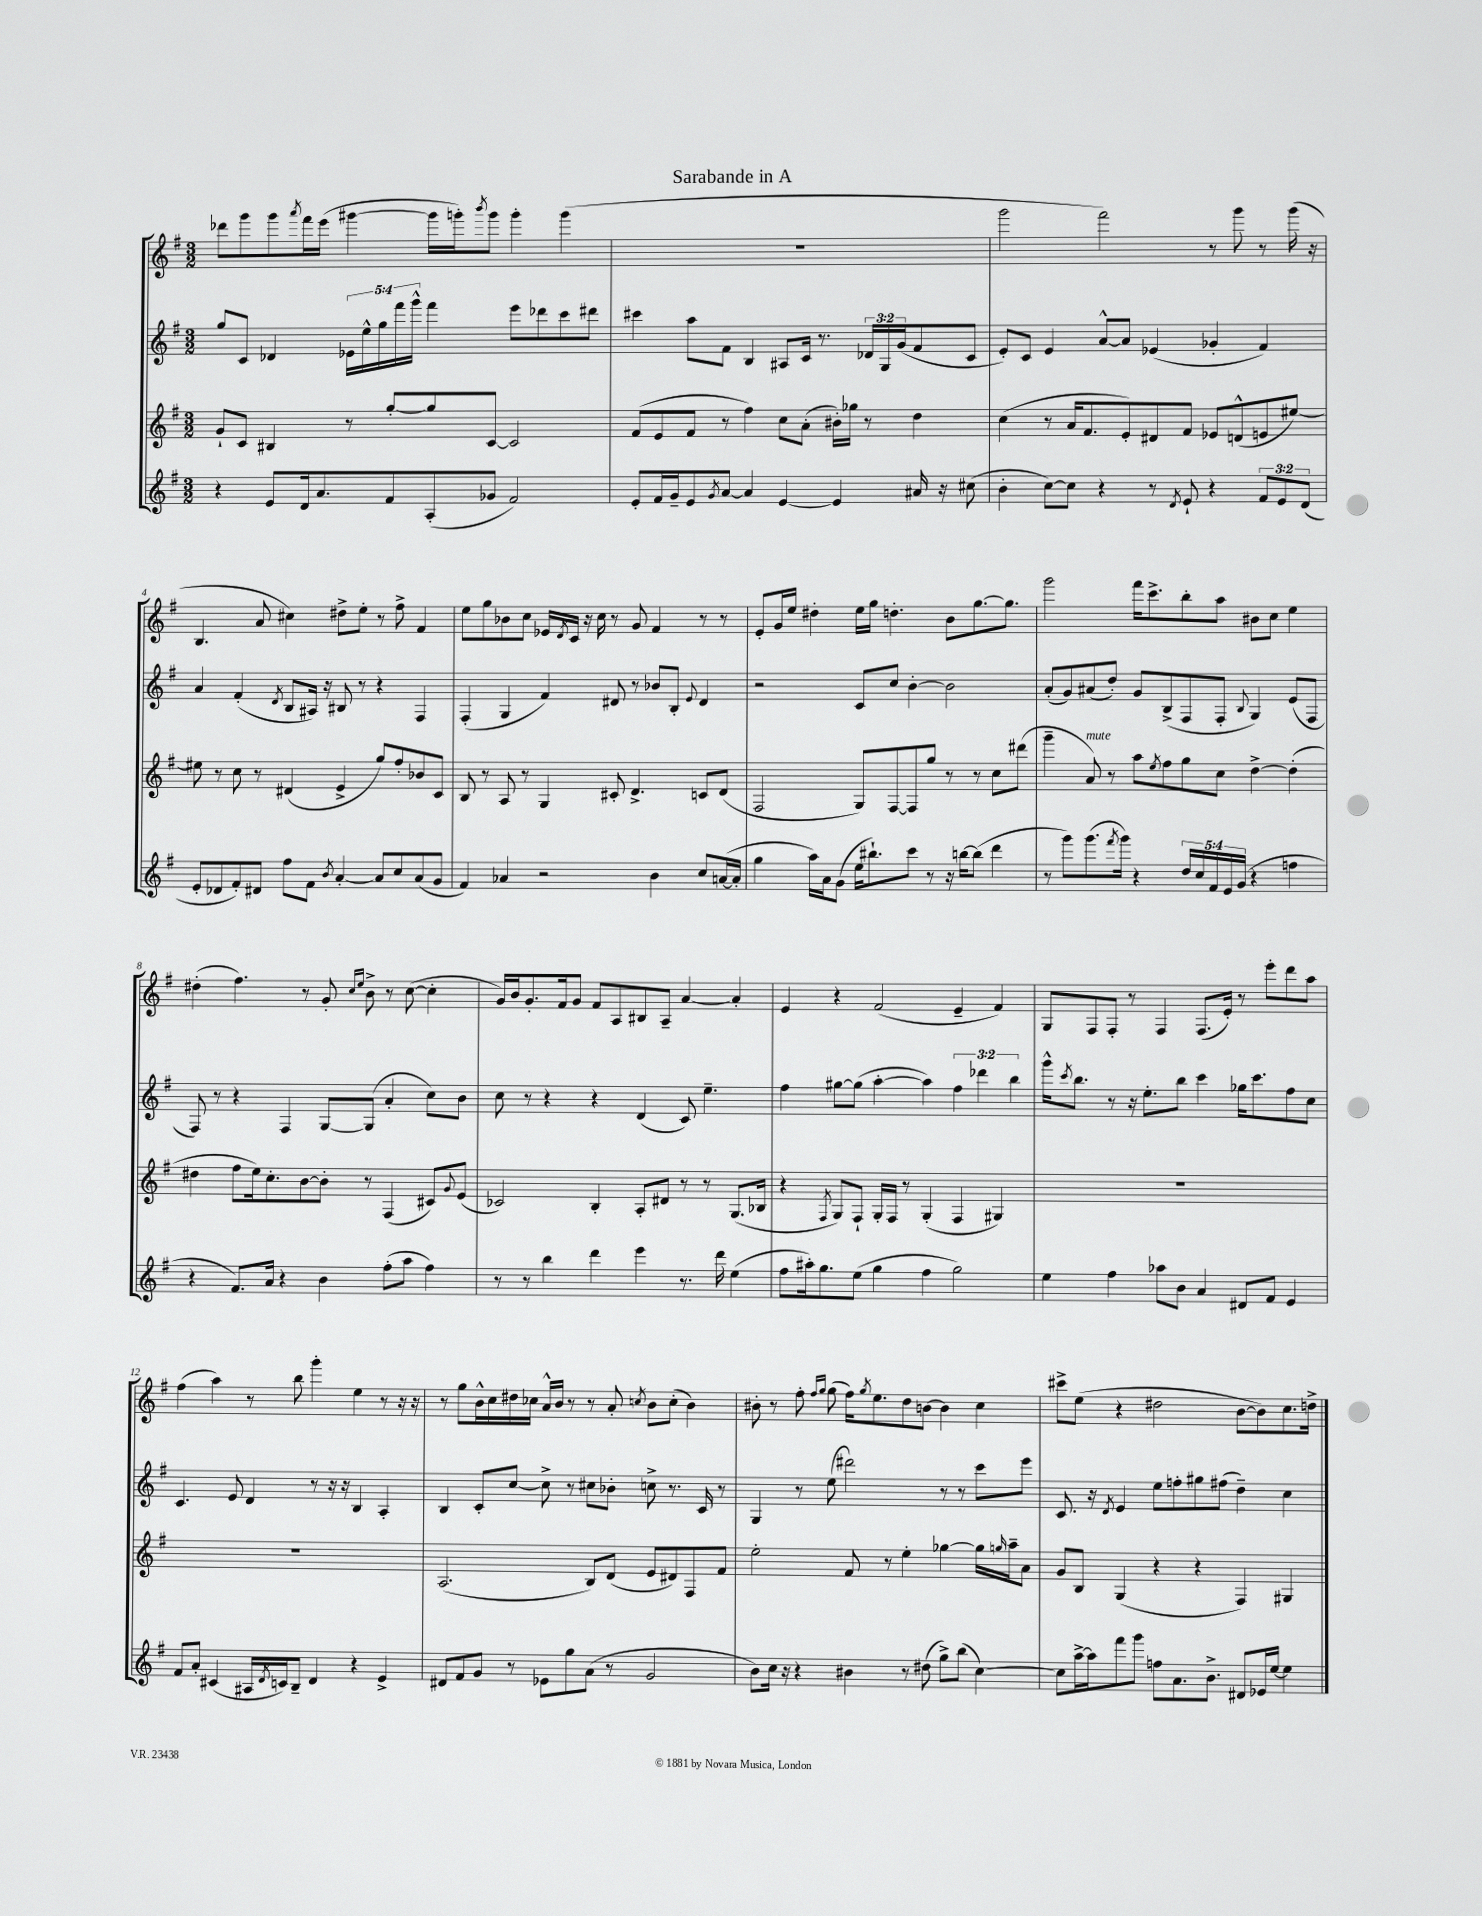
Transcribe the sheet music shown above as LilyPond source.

\header { title = "Sarabande in A" }
<<
\new StaffGroup <<
\new Staff = "s0" {
    \clef treble \key g \major \numericTimeSignature \time 3/2
    des'''8 g'''8 g'''8 \acciaccatura { a'''8 } fis'''16 e'''16( gis'''4~ gis'''16 g'''16-.) \acciaccatura { b'''8 } g'''8 g'''4-. g'''4( |
    R1. |
    g'''2 fis'''2) r8 g'''8 r8 g'''16( r16 |
    b4. a'8 cis''4) dis''8-> e''8-. r8 fis''8-> fis'4 |
    e''8 g''8 bes'8 c''8 ees'16 \acciaccatura { d'8 } c'16 r16 c''16 r8 g'8 fis'4 r8 r8 |
    e'8-. g'16 e''16 dis''4-. e''16 g''16 d''4.-. b'8 g''8.~ g''8. |
    g'''2 fis'''16 c'''8.-> b''8-. a''8 bis'8 c''8 e''4 |
    dis''4-.( fis''4.) r8 g'8-. \grace { c''16 e''16 } b'8-> r8 c''8~( c''4-. |
    g'16) b'16 g'8.-. fis'16 g'8 fis'8 a8 bis8 a8-- a'4~ a'4-. |
    e'4 r4 fis'2( e'4-- fis'4) |
    g8 fis8 fis8-. r8 fis4 fis8.( e'16-.) r8 e'''8-. d'''8 a''8 |
    fis''4( a''4) r8 b''8 g'''4-. e''4 r8 r16 r16 |
    r8 g''8 b'16-^ c''16 dis''16 ces''16 a'16-^ b'16 r8 r8 a'8-. \acciaccatura { c''8 } b'8 c''8-.( b'4) |
    bis'8-. r8 fis''8-. \grace { fis''16 g''16 } g''8( fis''16) \acciaccatura { g''8 } e''8. d''8 b'8~ b'4 c''4 |
    cis'''8-> e''8( r4 dis''2 b'8~ b'8) c''8. d''16-> \bar "|." |
}
\new Staff = "s1" {
    \clef treble \key g \major \numericTimeSignature \time 3/2 \override Staff.TupletNumber.text = #tuplet-number::calc-fraction-text
    g''8 c'8 des'4 \tuplet 5/4 { ees'16 e''16-^ g''16 fis'''16 g'''16-^ } fis'''4 e'''8 des'''8 c'''8 dis'''8 |
    cis'''4 a''8 fis'8 b4 ais8 c'16 r8. \tuplet 3/2 { des'16 g16 g'16( } fis'8 c'8 |
    e'8-.) c'8 e'4 a'8~-^ a'8 ees'4( ges'4-. fis'4) |
    a'4 fis'4-.( \acciaccatura { d'8 } b8 ais16) r16 bis8 r8 r4 fis4 |
    fis4-.( g4 fis'4) dis'8 r8 bes'8 b8-. \appoggiatura { e'8 } dis'4 |
    r2 c'8 c''8 b'4~-. b'2 |
    a'8-.( g'8) ais'8( d''8-.) g'8 b8->( fis8 fis8-. \appoggiatura { b8 } g4) e'8( fis8 |
    fis8) r8 r4 fis4 g8~ g8( a'4-. c''8) b'8 |
    c''8 r8 r4 r4 d'4( c'8) e''4.-- |
    fis''4 gis''8~ gis''8( a''4~-. a''4) \tuplet 3/2 { fis''4 des'''4 b''4 } |
    g'''16-^ \acciaccatura { c'''8 } b''8. r8 r16 e''8.-. b''8 c'''4 ges''16 c'''8. fis''8 c''8 |
    c'4. e'8 d'4 r8 r16 r16 b4 a4-. |
    b4 c'8-. c''8~ c''8-> r8 cis''8 bes'8-. c''8-> r8. c'16 r8 |
    g4 r8 e''8( dis'''2) r8 r8 c'''8 e'''8 |
    c'8. r16 \acciaccatura { d'8 } e'4 e''8 f''8-. gis''8 fis''8( d''4--) c''4 \bar "|." |
}
\new Staff = "s2" {
    \clef treble \key g \major \numericTimeSignature \time 3/2
    g'8-! c'8 bis4 r8 g''8~-. g''8 c'8~ c'2 |
    fis'8( e'8 fis'8 r8 fis''4) c''8 a'8-.( bis'16-.) ges''16 r8 d''4 |
    c''4( r8 a'16 fis'8. e'8-.) dis'8 fis'8 ees'8 d'8-^( e'8 eis''8~) |
    eis''8 r8 c''8 r8 dis'4( e'4-> g''8) fis''8-. bes'8 c'8 |
    b8 r8 a8 r8 g4 cis'8-. d'4.-> c'8 d'8( |
    fis2 g8) fis8~ fis8 g''8 r8 r8 c''8 dis'''8( |
    g'''4-- a'8^\markup { \italic "mute" }) r8 a''8 \acciaccatura { e''8 } fis''8 g''8 c''8 d''4~-> d''4-.( |
    dis''4 fis''8 e''16) c''8.-. b'8~ b'8-. r8 fis4( cis'8) \appoggiatura { g'8 } e'8( |
    ces'2) b4-. a8-. dis'8 r8 r8 g8.( bes16 |
    r4 \acciaccatura { fis8 } g8) fis8-! g16-. fis16 r8 g4-.( fis4 gis4) |
    R1. |
    R1. |
    a2.( b8) d'8( e'8 dis'8) fis8 fis'8 |
    e''2-. fis'8 r8 e''4-. ges''4~ ges''16 \grace { g''16 } a''16-- a'8 |
    g'8 b8 g4( r4 r4 fis4) gis4 \bar "|." |
}
\new Staff = "s3" {
    \clef treble \key g \major \numericTimeSignature \time 3/2 \override Staff.TupletNumber.text = #tuplet-number::calc-fraction-text
    r4 e'8 d'16 a'8. fis'8 a8-.( ges'8 fis'2) |
    e'8-. fis'16 g'16-- e'8 \acciaccatura { g'8 } a'8~ a'4 e'4~ e'4 ais'16 r16 cis''8( |
    b'4-. c''8~) c''8 r4 r8 \acciaccatura { d'8 } e'8-! r4 \tuplet 3/2 { fis'8 e'8 d'8( } |
    e'8-. des'8 fis'8-.) dis'8 fis''8 fis'8 \acciaccatura { b'8 } a'4~-. a'8 c''8 a'8( g'8 |
    fis'4) aes'4 r2 b'4 c''8 a'16~( a'16-. |
    g''4 a''16) a'16 g'8( e''16 bis''8.-!) c'''8 r8 r16 b''16~ b''8( d'''4 |
    r8 g'''8) g'''8.( \acciaccatura { fis'''8 } g'''16) r4 \tuplet 5/4 { d''16 c''16 fis'16 e'16 g'16( } r4 f''4 |
    r4 fis'8.) a'16 r4 b'4 fis''8-.( a''8 fis''4) |
    r8 r8 b''4 d'''4 e'''4 r8. d'''16 e''4( |
    fis''8 ais''16-.) g''8. e''8( g''4 fis''4 g''2) |
    e''4 fis''4 aes''8 b'8 a'4 dis'8 fis'8 e'4 |
    fis'8 a'8-. cis'4( ais16 \acciaccatura { d'8 } c'16) b8-- d'4 r4 e'4-> |
    dis'8 fis'8 g'8 r8 ees'8 g''8 a'8( r8 g'2 |
    b'8) c''16 r16 r4 bis'4 r8 dis''8( g''8->) b''8( c''4~) |
    c''8 a''16~-> a''16 fis'''8 g'''8 f''8 a'8. b'8.-> dis'8 ees'16 e''16~ e''4 \bar "|." |
}
>>
>>
